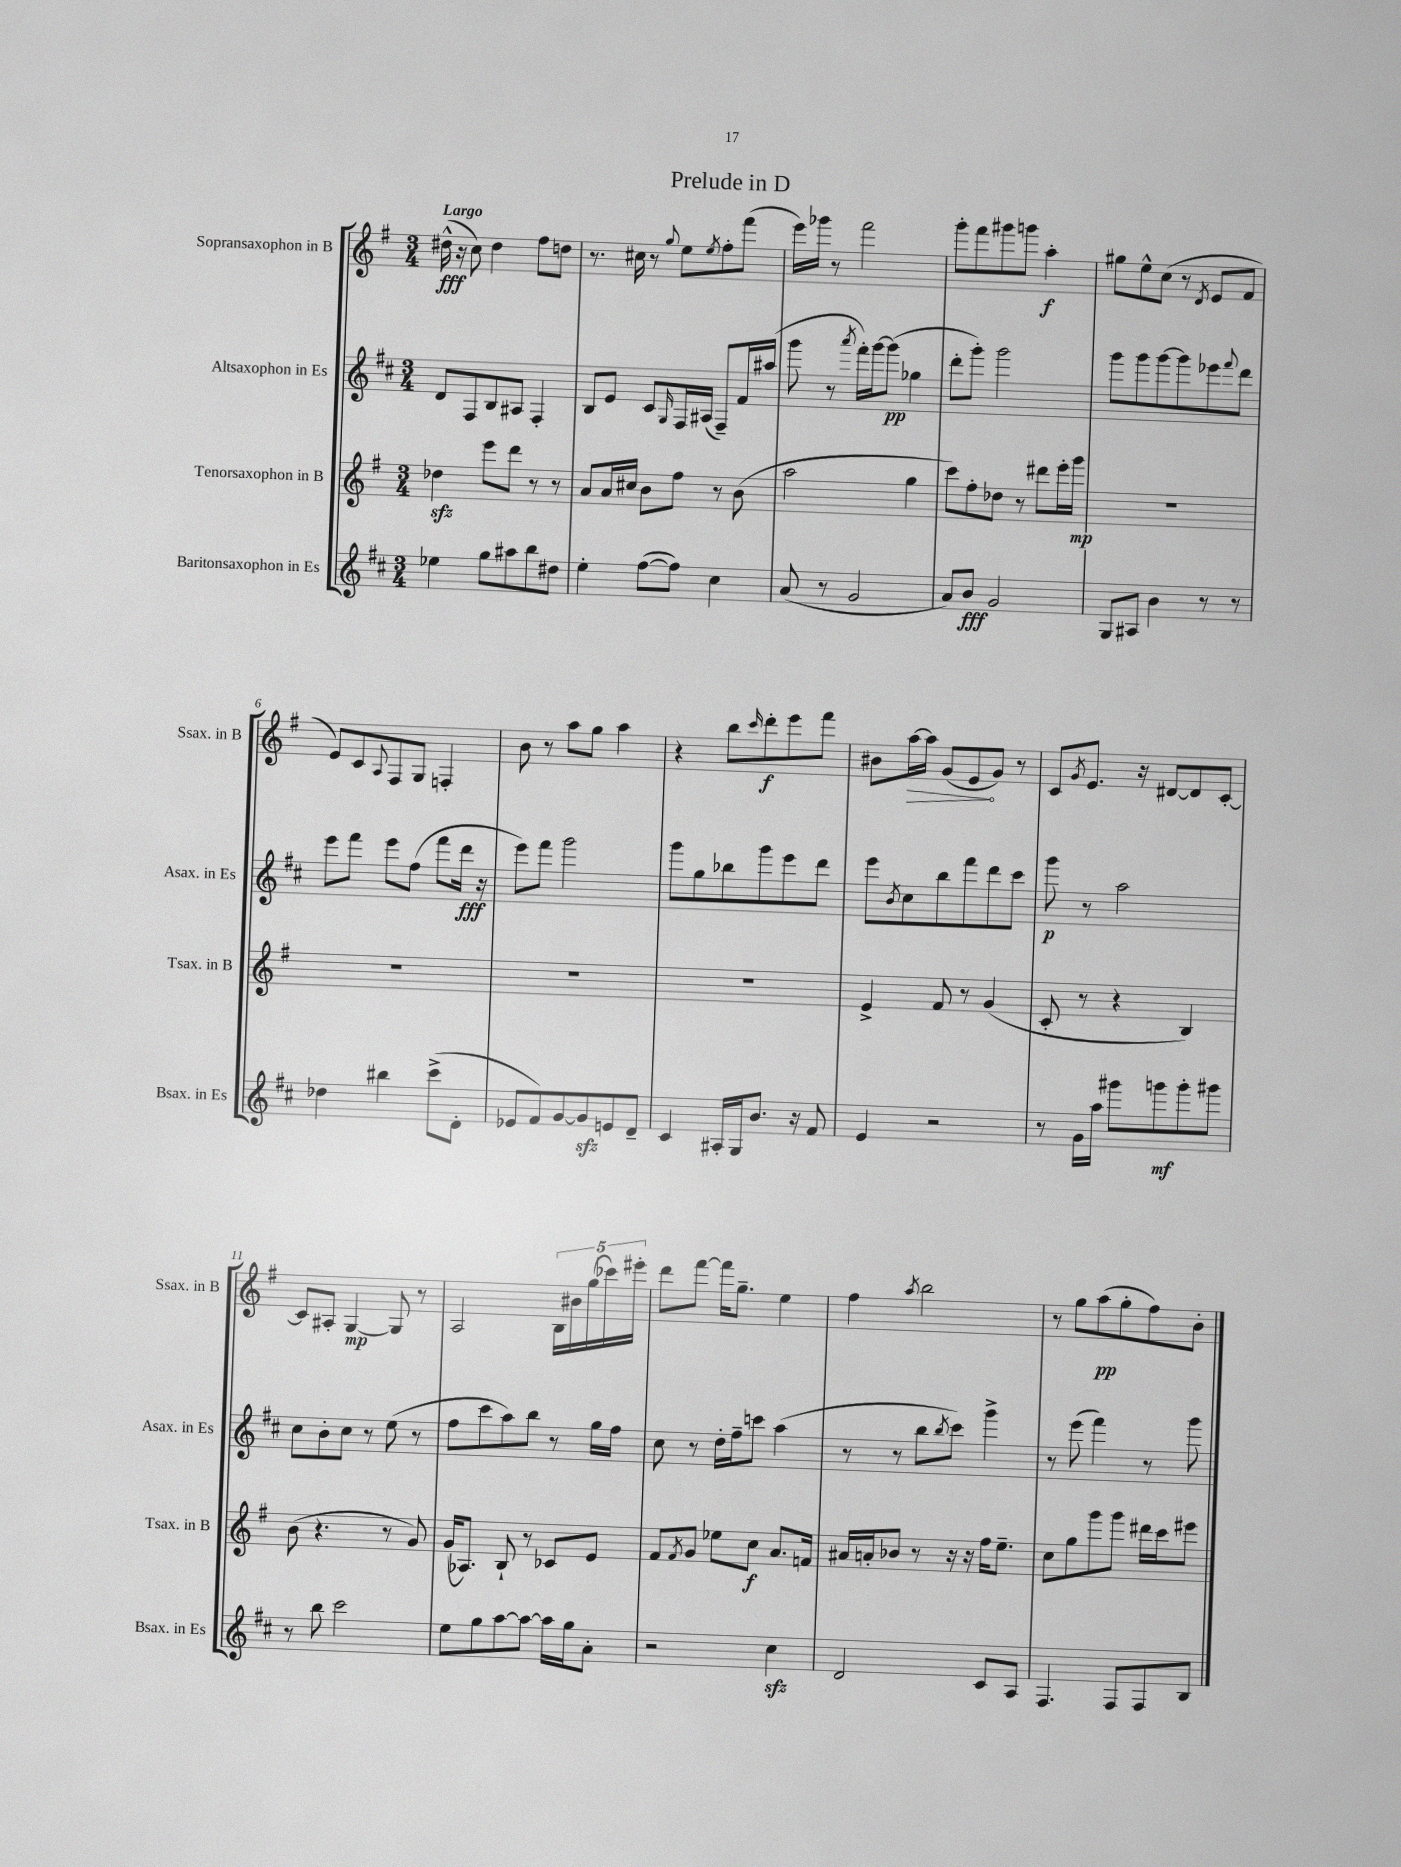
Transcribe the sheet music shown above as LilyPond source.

\header { title = "Prelude in D" }
<<
\new StaffGroup <<
\new Staff = "s0" \with { instrumentName = "Sopransaxophon in B" shortInstrumentName = "Ssax. in B" } {
    \clef treble \key g \major \numericTimeSignature \time 3/4 \tempo "Largo"
    dis''16-^\fff( r16 c''8) dis''4 fis''8 d''8 |
    r8. cis''16 r8 \appoggiatura { g''8 } e''8 \acciaccatura { e''8 } fis''8-. fis'''8( |
    e'''16) ges'''16 r8 fis'''2 |
    g'''8-. fis'''8 gis'''8 g'''8 a''4-.\f |
    gis''8 e''8-^ c''8( r8 \acciaccatura { d'8 } e'8 fis'8 |
    e'8) c'8 \appoggiatura { a8 } fis8 g8 f4-. |
    b'8 r8 a''8 g''8 a''4 |
    r4 b''8 \grace { c'''16 } d'''8-.\f e'''8 fis'''8 |
    bis'8 \once \override Hairpin.circled-tip = ##t a''16~\> a''16 g'8( e'8\! g'8) r8 |
    c'8 \acciaccatura { g'8 } e'8. r16 dis'8~ dis'8 c'8~-. |
    c'8 ais8-. g4~\mp g8 r8 |
    a2 \tuplet 5/4 { b16 bis'16 g''16( ces'''16) eis'''16-. } |
    d'''8 fis'''8~ fis'''16 g''8.-- e''4 |
    fis''4 \acciaccatura { a''8 } b''2 |
    r8 g''8 a''8\pp( g''8-. fis''8) b'8-. \bar "|." |
}
\new Staff = "s1" \with { instrumentName = "Altsaxophon in Es" shortInstrumentName = "Asax. in Es" } {
    \clef treble \key d \major \numericTimeSignature \time 3/4
    d'8 fis8 b8 ais8 fis4-. |
    b8 e'8 cis'8 \grace { g16 } fis16 ais16( fis8--) fis'16 ais''16( |
    g'''8 r8 \acciaccatura { a'''8 } fis'''16-.) g'''16~ g'''8\pp( ges''4 |
    d'''8-. g'''8-.) g'''2 |
    g'''8 g'''8 g'''8~ g'''8 ees'''8 \appoggiatura { fis'''8 } d'''8 |
    e'''8 fis'''8 e'''8 fis''8( fis'''8 d'''16\fff r16 |
    e'''8) fis'''8 g'''2 |
    g'''8 g''8 bes''8 g'''8 e'''8 d'''8 |
    e'''8 \acciaccatura { b'8 } cis''8 b''8 fis'''8 d'''8 cis'''8 |
    g'''8\p r8 a''2 |
    cis''8 b'8-. cis''8 r8 e''8( r8 |
    fis''8 cis'''8 a''8) b''8 r8 g''16 fis''16 |
    cis''8 r8 d''16-. fis''16-- c'''8 a''4( |
    r8 r8 b''8 \acciaccatura { b''8 } cis'''8) g'''4-> |
    r8 e'''8( fis'''4) r8 g'''8 \bar "|." |
}
\new Staff = "s2" \with { instrumentName = "Tenorsaxophon in B" shortInstrumentName = "Tsax. in B" } {
    \clef treble \key g \major \numericTimeSignature \time 3/4
    des''4\sfz e'''8 d'''8 r8 r8 |
    a'8 a'16 cis''16 b'8 fis''8 r8 b'8( |
    a''2 g''4 |
    c'''8) fis''8-. des''8 r8 dis'''8 e'''16-. g'''16\mp |
    R2. |
    R2. |
    R2. |
    R2. |
    e'4-> fis'8 r8 g'4( |
    c'8-. r8 r4 b4) |
    b'8( r4. r8 g'8) |
    g'16( aes8.) b8-! r8 ces'8 e'8 |
    fis'8 \acciaccatura { fis'8 } g'8 ees''8 c''8\f a'8. f'16 |
    ais'16 a'16-. bes'8 r8 r16 r16 fis''16 e''8.-- |
    c''8 g''8 g'''8 g'''8 dis'''16 c'''16 eis'''8 \bar "|." |
}
\new Staff = "s3" \with { instrumentName = "Baritonsaxophon in Es" shortInstrumentName = "Bsax. in Es" } {
    \clef treble \key d \major \numericTimeSignature \time 3/4
    ees''4 g''8 ais''8 b''8 dis''8 |
    e''4-. fis''8~( fis''8) cis''4 |
    a'8( r8 g'2 |
    a'8) b'8\fff g'2 |
    g8 ais8 b'4 r8 r8 |
    des''4 bis''4 cis'''8->( d'8-. |
    ees'8 fis'8) g'8~ g'8\sfz e'8 d'8-- |
    cis'4 ais16-. g16 b'8. r16 fis'8 |
    e'4 r2 |
    r8 g'16 a''16 gis'''8 g'''8\mf g'''8-. gis'''8 |
    r8 b''8 cis'''2 |
    e''8 g''8 a''8~ a''8~ a''16 g''16 a'8-. |
    r2 cis''4\sfz |
    d'2 cis'8 a8 |
    fis4. fis8 fis8 b8 \bar "|." |
}
>>
>>
